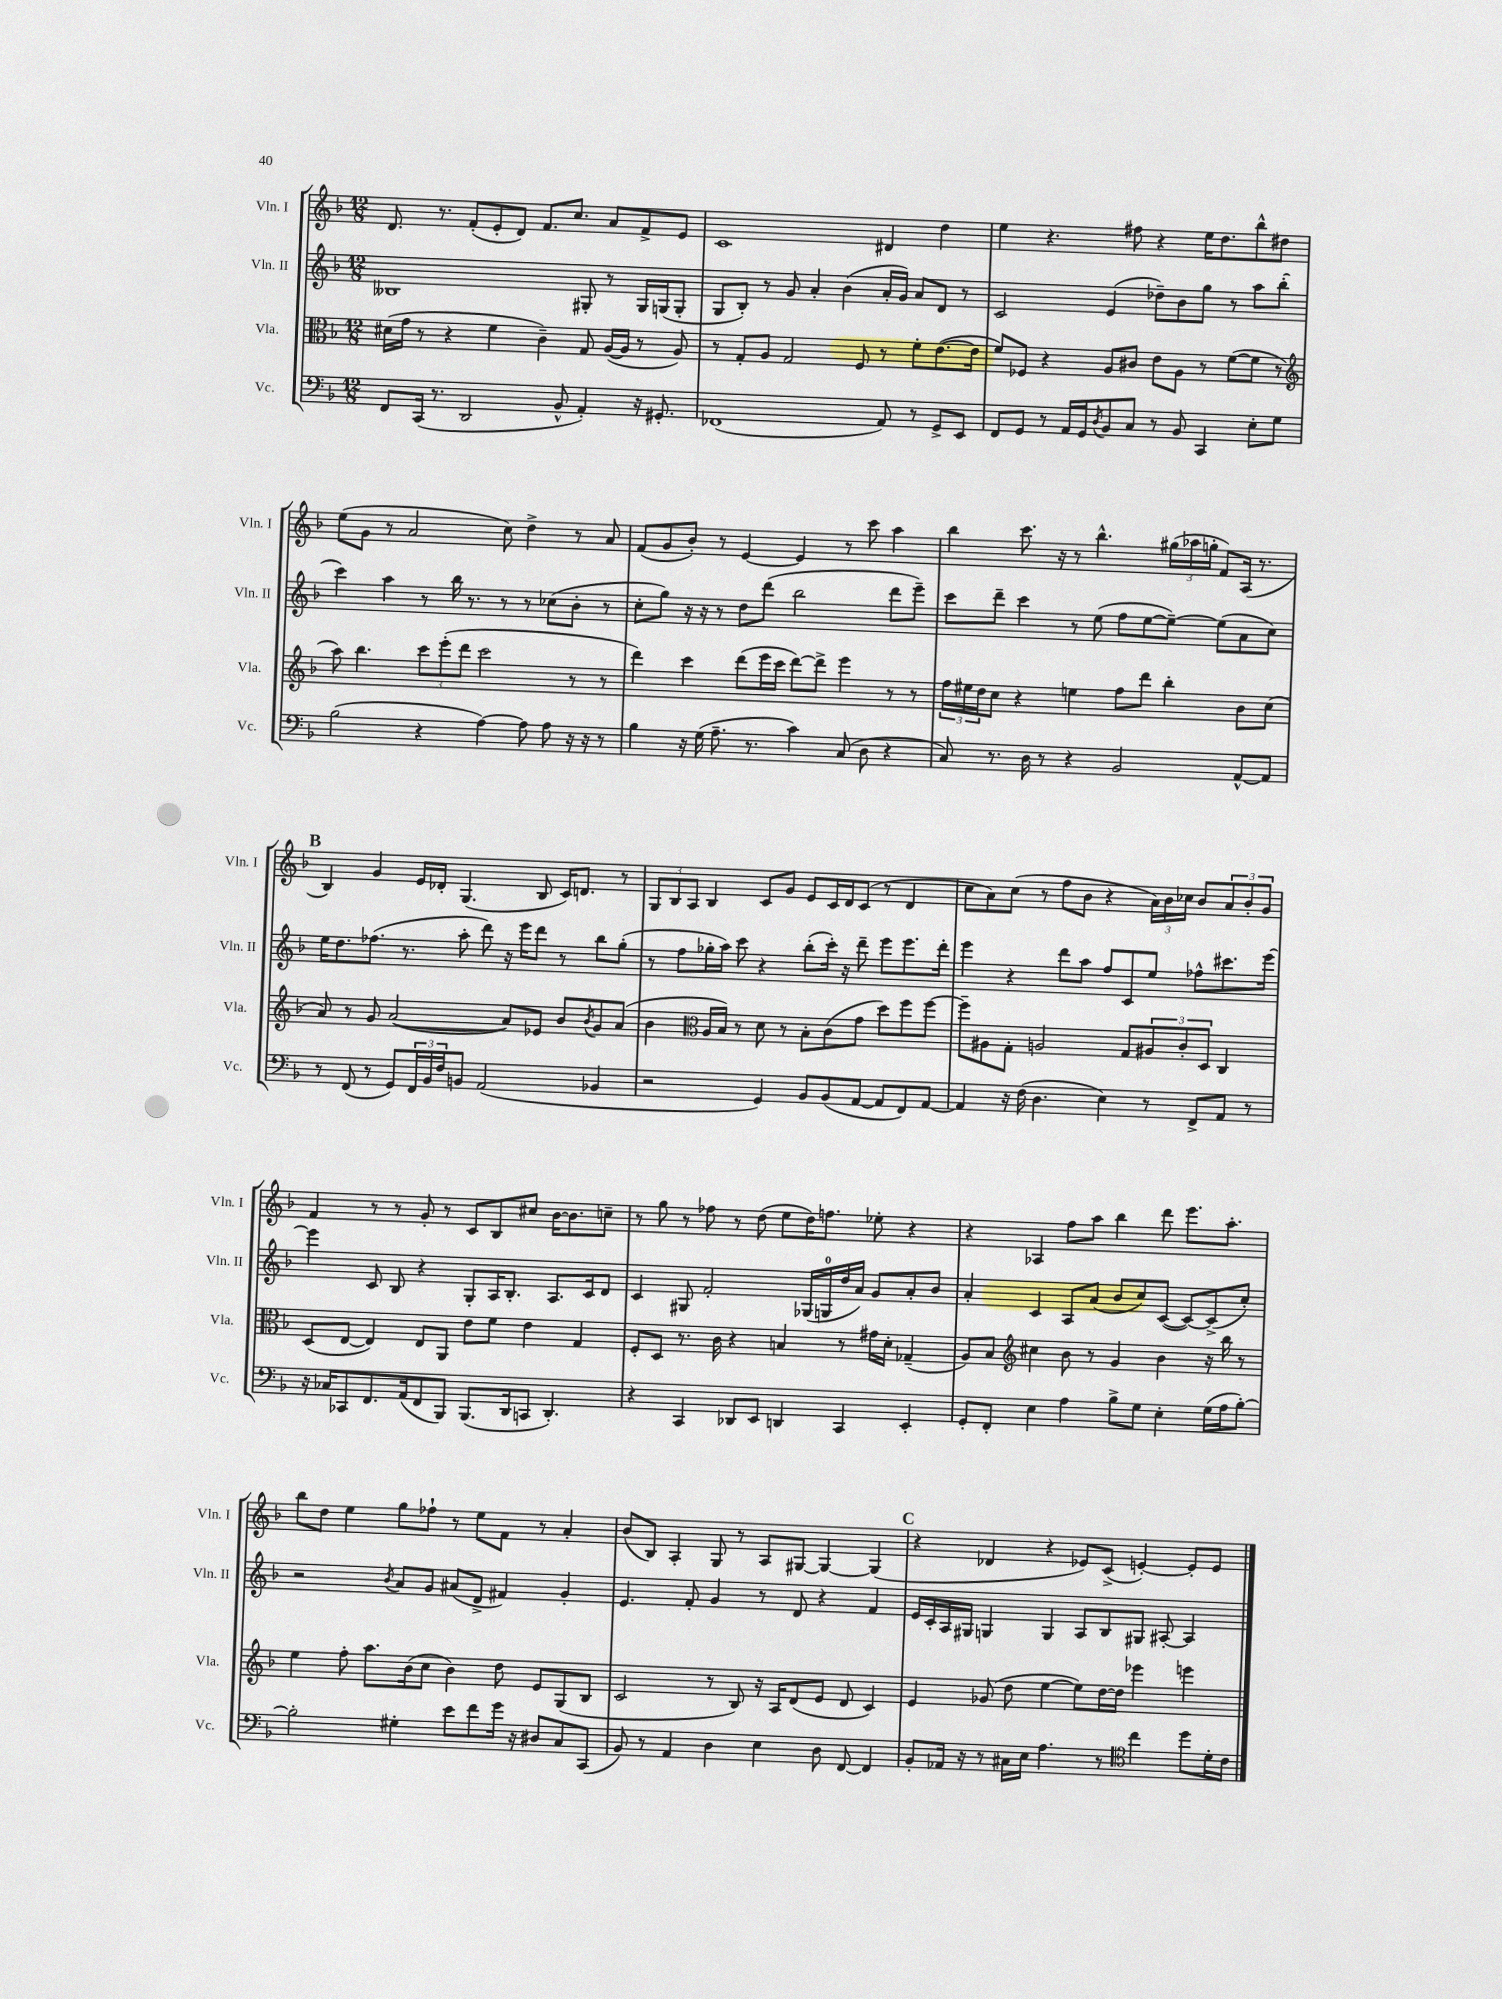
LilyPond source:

<<
\new StaffGroup <<
\new Staff = "s0" \with { instrumentName = "Vln. I" shortInstrumentName = "Vln. I" } {
    \clef treble \key f \major \numericTimeSignature \time 12/8
    d'8. r8. f'8-.( e'8-. d'8) f'8. c''8. a'8 f'8-> e'8 |
    c'1 dis'4 d''4 |
    e''4 r4. fis''8 r4 e''16 d''8. bes''8-^ dis''8 |
    e''8( g'8 r8 a'2 c''8) d''4-> r8 a'8 |
    f'8( g'8 bes'8-.) r8 e'4~ e'4 r8 c'''8 a''4 |
    bes''4 c'''8. r16 r8 bes''4.-^ \tuplet 3/2 { gis''16( aes''16 g''16-. } f'8) a16( r8. |
    \mark \markup { \bold "B" } bes4) g'4 e'16 des'16-. g4.( bes8 c'16) d'8. r8 |
    \tuplet 3/2 { g8 bes8 a8 } bes4 c'8 g'8 e'8 c'16 d'16 c'8( r8 d'4 |
    c''8 a'8) c''8( r8 f''8 bes'8 r4 \tuplet 3/2 { a'16) bes'16 ces''16 } bes'8 \tuplet 3/2 { a'8 bes'8-. g'8 } |
    f'4 r8 r8 g'8-. r8 c'8 bes8 cis''8 bes'16~ bes'8. c''8-- |
    r8 g''8 r8 fes''8 r8 d''8( e''8 d''16) f''8. ees''8-. r4 |
    r4 aes4 f''8 a''8 bes''4 d'''8 e'''8. a''8.-. |
    bes''8 d''8 e''4 g''8 fes''8-! r8 e''8 f'8 r8 a'4-. |
    bes'8( bes8) a4-. g8 r8 a8 gis8~ gis4~ gis4( |
    \mark \markup { \bold "C" } r4 des'4 r4 ees'8) c'8->( e'4~-.) e'8-. e'8 \bar "|." |
}
\new Staff = "s1" \with { instrumentName = "Vln. II" shortInstrumentName = "Vln. II" } {
    \clef treble \key f \major \numericTimeSignature \time 12/8
    beses1 gis8-. r8 gis16 g16( g8-. |
    g8 bes8-.) r8 g'8 a'4-. bes'4( a'16-. g'16) a'8 d'8 r8 |
    c'2 e'4( des''8--) bes'8 g''8 r8 a''8 bes''8-.( |
    c'''4) a''4 r8 bes''16 r8. r8 r8 ces''8( bes'8-. r8 |
    c''8-. g''8) r16 r16 r8 d''8 d'''8( bes''2 d'''8 e'''8--) |
    c'''8 d'''8-- c'''4 r8 e''8( f''8 e''8~ e''8~--) e''8( a'8 c''8) |
    \mark \markup { \bold "B" } e''16 d''8. fes''8.( r8. a''8-. d'''8) r16 e'''16 d'''8 r8 bes''8 g''8-.( |
    r8 f''8 ges''16-. a''16) c'''8 r4 bes''8-.( c'''16-.) r16 d'''8-- e'''8 e'''8. d'''16-. |
    e'''4 r4 d'''8 a''8 f''8 c'8 e''8 fes''8-^ cis'''8. e'''16~ |
    e'''4 c'8 bes8 r4 g8-. a16 bes8.-. a8. c'16 d'8 |
    c'4 gis8 f'2-. ges16( g16-0 d''16 a'16) g'8 a'8-. bes'8 |
    a'4-. c'4 a8 a'8( bes'8 c''8) c'8~( c'8~) c'8->( c''8-.) |
    r2 \acciaccatura { bes'8 } a'8 g'8 ais'8( d'8-> fis'4) g'4-. |
    e'4. f'8-. g'4 r8 d'8 r4 f'4 |
    \mark \markup { \bold "C" } e'16 c'16-. a16 gis16 g4 g4 a8 bes8 gis8 ais8~-. ais4 \bar "|." |
}
\new Staff = "s2" \with { instrumentName = "Vla." shortInstrumentName = "Vla." } {
    \clef alto \key f \major \numericTimeSignature \time 12/8
    dis'16( g'16 r8 r4 f'4 c'4--) g8 a16~( a16 r8 a8) |
    r8 g8-. a8 g2 f8 r8 f'8-. e'8.~( e'16 |
    f'8) fes8 r4 a8 cis'8 e'8 a8 r8 f'8~( f'8 r8 |
    \clef treble a''8) bes''4. \tuplet 3/2 { c'''8 e'''8-.( d'''8 } c'''2 r8 r8 |
    d'''4) c'''4 d'''8( e'''16 c'''16 d'''8~) d'''8-> e'''4 r8 r8 |
    \tuplet 3/2 { f''16 eis''16 d''16 } c''8 r4 e''4 f''8 d'''8 bes''4-. bes'8 c''8( |
    \mark \markup { \bold "B" } a'8) r8 g'8 a'2~( a'8) ees'8 bes'8 \acciaccatura { bes'8 } g'8 a'8( |
    bes'4 \clef alto a16 bes16) r8 d'8 r8 bes8-. c'8( g'8 d''8) f''8 f''8~ |
    f''8-- ais8 g8-. a2 g8 \tuplet 3/2 { ais8 c'8-. d8 } c4 |
    d8( e8~ e4) e8 a,8 e'8 f'8 e'4 g4 |
    f8-. d8 r8. c'16 r4 b4 r8 gis'16 d'16-. ges4--( |
    a8) bes8 \clef treble cis''4 bes'8 r8 g'4 bes'4 r16 bes''16 r8 |
    e''4 f''8-. a''8. bes'16( c''8 bes'4) d''8 e'8 g8( bes8 |
    c'2 r8 bes8) r16 a16 d'8( e'8 d'8 c'4) |
    \mark \markup { \bold "C" } e'4 ges'8( d''8 e''4~ e''8) d''16~ d''16 ees'''4 e'''4 \bar "|." |
}
\new Staff = "s3" \with { instrumentName = "Vc." shortInstrumentName = "Vc." } {
    \clef bass \key f \major \numericTimeSignature \time 12/8
    f,8 c,16( r8. d,2 bes,8-^ a,4-.) r16 gis,8.-. |
    fes,1( a,8) r8 g,8-> e,8 |
    f,8 g,8 r8 a,16 g,16 \acciaccatura { d8 } bes,8 c8 r8 bes,8 c,4 e8-. g8 |
    bes2( r4 a4~) a8 a8 r16 r16 r8 |
    bes4 r16 g16( a8.-- r8. c'4) c8( d8 r4 |
    c8) r8. d16 r8 r4 bes,2 a,8~-^ a,8 |
    \mark \markup { \bold "B" } r8 f,8( r8 g,8) \tuplet 3/2 { f,16 bes,16 f16 } b,8 a,2( bes,4 |
    r2 g,4) bes,8 bes,8( a,8~ a,8 f,8) a,8~ |
    a,4 r16 f16( d4. e4) r8 f,8-> a,8 r8 |
    r16 ces16 ces,8 f,8. a,16( f,8 bes,,8) bes,,8.( d,16 c,8 d,4.-.) |
    r4 c,4 des,8 e,8 d,4 c,4 e,4-. |
    g,8-. f,8-. e4 a4 bes8-> g8 e4-. g16( a16 bes8~-.) |
    bes2-. gis4-. e'8 f'8 g'16 r16 dis8 c8 c,8( |
    bes,8) r8 a,4 d4 e4 d8 f,8~ f,4 |
    \mark \markup { \bold "C" } bes,8-. aes,16 r16 r8 cis16 e16 a4. r8 \clef tenor c''4 d''8 d'16-. c'16 \bar "|." |
}
>>
>>
\layout { \context { \Score \remove "Bar_number_engraver" } }
